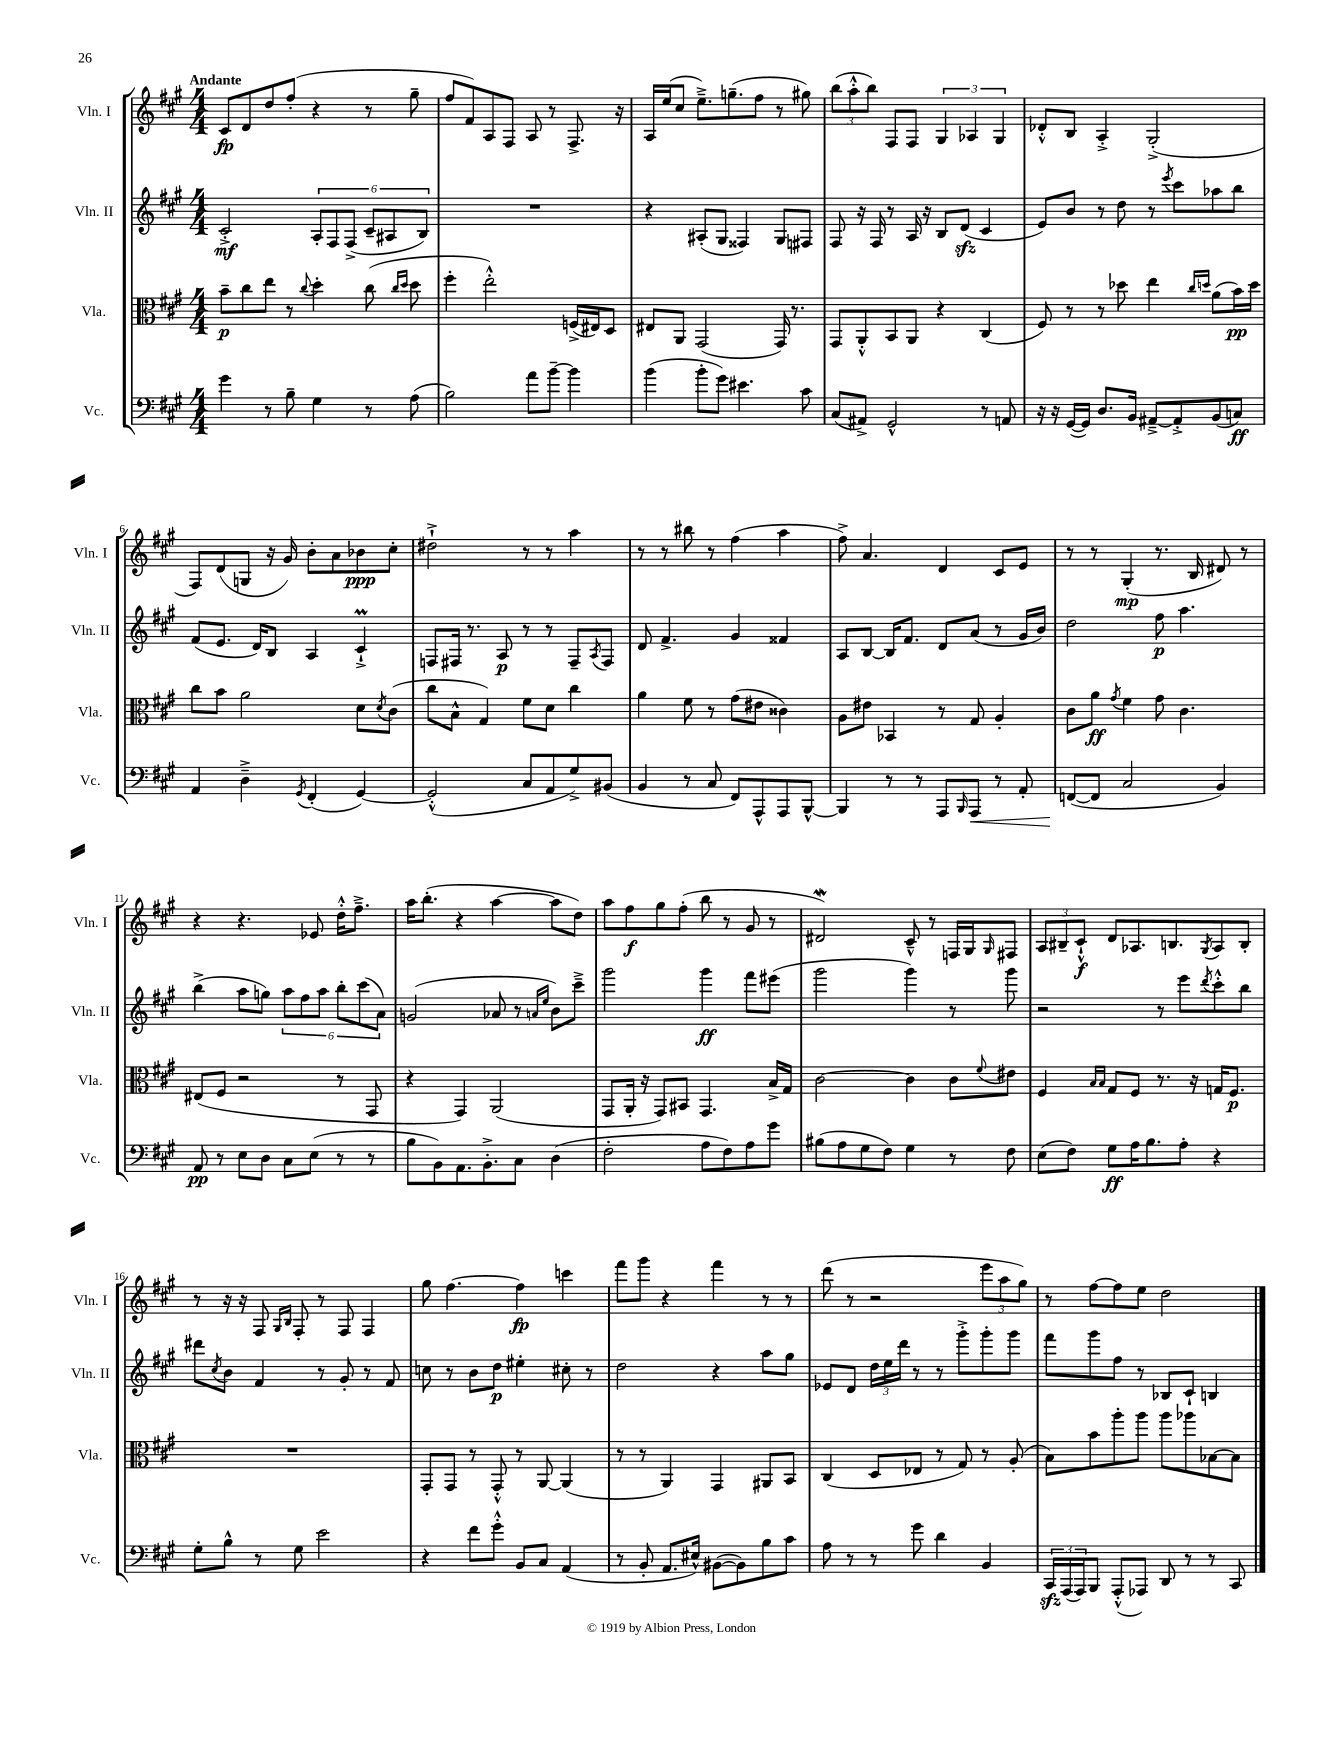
<<
\new StaffGroup <<
\new Staff = "s0" \with { instrumentName = "Vln. I" shortInstrumentName = "Vln. I" } {
    \clef treble \key a \major \numericTimeSignature \time 4/4 \tempo "Andante"
    cis'8\fp d'8 d''8 fis''8-.( r4 r8 gis''8-- |
    fis''8 fis'8) a8 fis8 a8 r8 fis8.-> r16 |
    a16 e''16( cis''8 e''8.--->) g''8.--( fis''8 r8 gis''8) |
    \tuplet 3/2 { b''8( a''8-.-^ b''8) } fis8 fis8 \tuplet 3/2 { gis4 aes4 gis4 } |
    des'8-.-^ b8 a4-.-> gis2-.->( |
    fis8) d'8( g8 r16 gis'16) b'8-. a'8 bes'8\ppp cis''8-. |
    dis''2-!-> r8 r8 a''4 |
    r8 r8 bis''8 r8 fis''4( a''4 |
    fis''8->) a'4. d'4 cis'8 e'8 |
    r8 r8 gis4-.\mp( r8. b16 dis'8) r8 |
    r4 r4. ees'8 d''16-.-^ fis''8.---> |
    a''16 b''8.-.( r4 a''4~ a''8 d''8) |
    a''8 fis''8\f gis''8 fis''8-.( b''8 r8 gis'8 r8 |
    dis'2\mordent) cis'8---^ r8 f16 gis16 \grace { gis16 } fis8 |
    \tuplet 3/2 { a8 bis8-- cis'8-!-^\f } d'8 aes8. b8. \acciaccatura { gis8 } aes8 b8-. |
    r8 r16 r16 fis8 \grace { gis16 b16 } fis8-. r8 fis8 fis4 |
    gis''8 fis''4.~ fis''4\fp c'''4 |
    fis'''8 gis'''8 r4 fis'''4 r8 r8 |
    d'''8( r8 r2 \tuplet 3/2 { e'''8 a''8 gis''8) } |
    r8 fis''8~ fis''8 e''8 d''2 \bar "|." |
}
\new Staff = "s1" \with { instrumentName = "Vln. II" shortInstrumentName = "Vln. II" } {
    \clef treble \key a \major \numericTimeSignature \time 4/4
    cis'2-.->\mf \tuplet 6/4 { a8-. fis8 fis8->( cis'8-- ais8 b8) } |
    R1 |
    r4 ais8-.( gis8 fisis4) gis8 fis8 |
    fis8 r16 fis16 r8 a16 r16 b8 d'8\sfz( cis'4 |
    e'8) b'8 r8 d''8 r8 \acciaccatura { e'''8 } cis'''8 aes''8 b''8 |
    fis'8( e'8. d'16) b8 a4 cis'4-!->\prall |
    f8 fis16 r8. a8\p r8 r8 fis8-- \acciaccatura { a8 } fis8 |
    d'8 fis'4.-> gis'4 fisis'4 |
    a8 b8~ b16 fis'8. d'8 a'8( r8 gis'16 b'16) |
    d''2 fis''8\p a''4. |
    b''4->( a''8 g''8) \tuplet 6/4 { a''8 fis''8 a''8 b''8-. cis'''8( a'8) } |
    g'2( aes'8 r8 \grace { a'16 e''16 } b'8) cis'''8---> |
    gis'''2 gis'''4\ff fis'''8 eis'''8( |
    gis'''2 gis'''4) r8 gis'''8 |
    r2 r8 e'''8 \acciaccatura { d'''8 } cis'''8-.-^ b''8 |
    dis'''8 \acciaccatura { cis''8 } b'8 fis'4 r8 gis'8-. r8 fis'8 |
    c''8 r8 b'8 d''8\p eis''4-. cis''8-. r8 |
    d''2 r4 a''8 gis''8 |
    ees'8 d'8 \tuplet 3/2 { d''16 e''16 d'''16 } r8 r8 gis'''8-.-> gis'''8-. gis'''8 |
    fis'''8 gis'''8 fis''8 r8 bes8 cis'8-! b4 \bar "|." |
}
\new Staff = "s2" \with { instrumentName = "Vla." shortInstrumentName = "Vla." } {
    \clef alto \key a \major \numericTimeSignature \time 4/4
    b'8--\p cis''8 e''8 r8 \appoggiatura { cis''8 } d''4-. cis''8( \grace { cis''16 d''16 } d''8 |
    fis''4-. e''2-.-^) f16->( eis16) d8 |
    eis8 a,8 gis,2( gis,16) r8. |
    gis,8 a,8-.-^ b,8 a,8 r4 cis4( |
    fis8) r8 r8 des''8 e''4 \grace { cis''16 d''16 } a'8( b'16\pp) d''16 |
    cis''8 b'8 a'2 d'8 \acciaccatura { d'8 } cis'8( |
    cis''8 b8-^ gis4) fis'8 d'8 cis''4 |
    a'4 fis'8 r8 gis'8( eis'8 cisis'4) |
    a8 eis'8 bes,4 r8 gis8 a4-. |
    cis'8 a'8\ff \acciaccatura { gis'8 } fis'4 gis'8 cis'4. |
    eis8( fis8 r2 r8 gis,8 |
    r4 gis,4) a,2( |
    gis,8 a,16-. r16 gis,8) bis,8 gis,4. b16-> gis16 |
    cis'2~ cis'4 cis'8 \appoggiatura { fis'8 } eis'8 |
    fis4 \grace { b16 b16 } gis8 fis8 r8. r16 g16 fis8.\p |
    R1 |
    gis,8-. gis,8 r8 gis,8-.-^ r8 a,8~ a,4( |
    r8 r8 a,4) gis,4 ais,8 b,8 |
    cis4( d8 ees8 r8 gis8) r8 a8-.( |
    b8) b'8 a''8-. a''8 a''8 aes''8 bes8~ bes8 \bar "|." |
}
\new Staff = "s3" \with { instrumentName = "Vc." shortInstrumentName = "Vc." } {
    \clef bass \key a \major \numericTimeSignature \time 4/4
    gis'4 r8 b8-- gis4 r8 a8( |
    b2) a'8 b'8~-- b'4 |
    b'4( b'8-. gis'8) eis'4. cis'8 |
    cis8( ais,8->) gis,2-^ r8 a,8 |
    r16 r16 gis,16~( gis,16) d8. b,16 ais,8~---> ais,8-.-> b,8( c8\ff) |
    a,4 d4---> \acciaccatura { gis,8 } fis,4-.( gis,4~) |
    gis,2-.-^( cis8 a,8 gis8->) bis,8( |
    b,4 r8 cis8 fis,8) a,,8-^ a,,8 b,,8~-^ |
    b,,4 r8 r8 a,,8 \grace { b,,16 } a,,8\< r8 a,8-. |
    f,8~\!( f,8 cis2 b,4) |
    a,8\pp r8 e8 d8 cis8 e8( r8 r8 |
    b8 b,8) a,8. b,8.-.-> cis8 d4( |
    fis2-. a8 fis8) a8 gis'8 |
    bis8( a8 gis8 fis8) gis4 r8 fis8 |
    e8( fis8) gis8\ff a16 b8. a8-. r4 |
    gis8-. b8-^ r8 gis8 e'2 |
    r4 fis'8 gis'8-.-^ b,8 cis8 a,4( |
    r8 b,8-. a,8. eis16-^) bis,8~( bis,8) b8 cis'8 |
    a8 r8 r8 gis'8 d'4 b,4 |
    \tuplet 3/2 { cis,16\sfz a,,16( a,,16) } b,,8 a,,8-.-^( aes,,8) d,8 r8 r8 cis,8 \bar "|." |
}
>>
>>
